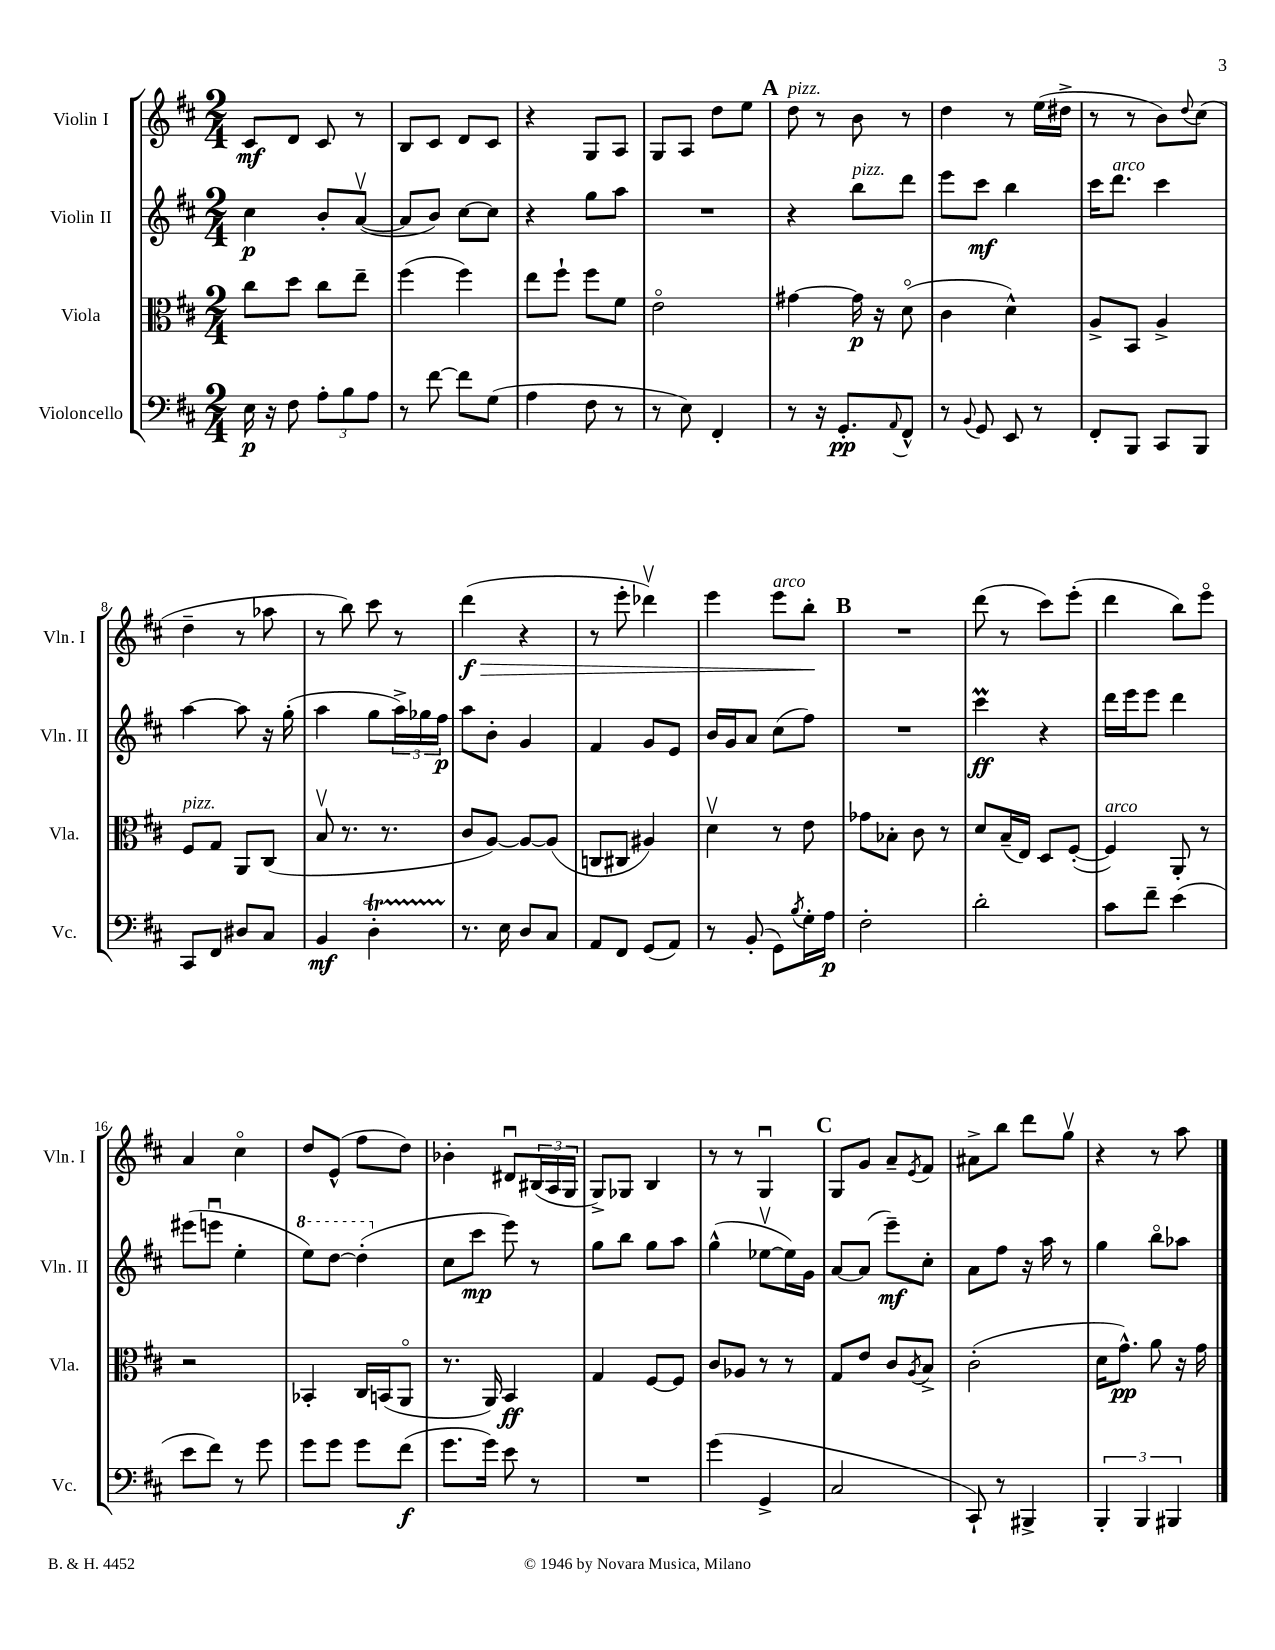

**kern	**kern	**kern	**kern
*staff4	*staff3	*staff2	*staff1
*clefF4	*clefC3	*clefG2	*clefG2
*k[f#c#]	*k[f#c#]	*k[f#c#]	*k[f#c#]
*M2/4	*M2/4	*M2/4	*M2/4
16E	8cc#	4cc#	8c#
16r	.	.	.
8F#	8dd	.	8d
12A'	8cc#	8b'	8c#
12B	.	.	.
.	8ee~	([8av	8r
12A	.	.	.
=	=	=	=
8r	(4ff#	8a]	8B
[8f#	.	8b)	8c#
8f#]	4ff#)	[8cc#	8d
(8G	.	8cc#]	8c#
=	=	=	=
4A	8ee	4r	4r
.	8ff#`	.	.
8F#	8ff#	8gg	8G
8r	8f#	8aa	8A
=	=	=	=
8r	2eo	2r	8G
8E)	.	.	8A
4FF#'	.	.	8dd
.	.	.	8ee
=	=	=	=
8r	[4g#	4r	8dd
16r	.	.	8r
8.GG'	.	.	.
.	16g#]	8bb	8b
.	16r	.	.
8qqAA	.	.	.
8FF#^^	(8do	8ddd	8r
=	=	=	=
8r	4c#	8eee	4dd
8qqBB	.	.	.
8GG	.	8ccc#	.
8EE	4d^^)	4bb	8r
8r	.	.	(16ee
.	.	.	16dd#^
=	=	=	=
8FF#'	8A^	16ccc#	8r
.	.	8.ddd	.
8BBB	8BB	.	8r
8CC#	4A^	4ccc#	8b)
.	.	.	8qqdd
8BBB	.	.	(8cc#
=	=	=	=
8CC#	8F#	[4aa	4dd~
8FF#	8G	.	.
8D#	8AA	8aa]	8r
8C#	(8C#	16r	8aa-
.	.	(16gg'	.
=	=	=	=
4BB	8Bv	4aa	8r
.	8.r	.	8bb)
4D'	.	8gg	8ccc#
.	8.r	.	.
.	.	24aa^)	8r
.	.	24gg-	.
.	.	24ff#	.
=	=	=	=
8.r	8c#	8aa	(4ddd
.	[8A)	8b'	.
16E	.	.	.
8D	8A_	4g	4r
8C#	(8A]	.	.
=	=	=	=
8AA	8C	4f#	8r
8FF#	8C#	.	8eee'
(8GG	4A#)	8g	4ddd-v)
8AA)	.	8e	.
=	=	=	=
8r	4dv	16b	4eee
.	.	16g	.
(8BB'	.	8a	.
8GG)	8r	(8cc#	8eee
8qB	.	.	.
16G'	8e	8ff#)	8bb'
16A	.	.	.
=	=	=	=
2F#'	8g-	2r	2r
.	8B-'	.	.
.	8c#	.	.
.	8r	.	.
=	=	=	=
2d'	8d	4ccc#	(8ddd
.	(16B~	.	8r
.	16E)	.	.
.	8D	4r	8ccc#)
.	([8F#'	.	(8eee'
=	=	=	=
8c#	4F#])	16ddd	4ddd
.	.	16eee	.
8f#~	.	8eee	.
(4e	8AA'	4ddd	8bb)
.	8r	.	8eeeo
=	=	=	=
8e	2r	(8eee#	4a
8f#)	.	8eeeu	.
8r	.	4ee'	4cc#o
8g	.	.	.
=	=	=	=
8g	4BB-'	8eee)	8dd
8g	.	[8ddd	(8e^^
8g	16C#	(4ddd']	8ff#
.	(16BB	.	.
(8f#	8AAo	.	8dd)
=	=	=	=
8.g	8.r	8cc#	4b-'
.	.	8ccc#	.
16g)	16AA)	.	.
8e	4BB	8eee)	8d#u
8r	.	8r	(24B#
.	.	.	24A
.	.	.	24G
=	=	=	=
2r	4G	8gg	8G^)
.	.	8bb	8G-
.	[8F#	8gg	4B
.	8F#]	8aa	.
=	=	=	=
(4g	8c#	(4gg^^	8r
.	8A-	.	8r
4GG^	8r	[8ee-v	4Gu
.	8r	16ee-])	.
.	.	16g	.
=	=	=	=
2C#	8G	[8a	8G
.	8e	(8a]	8g
.	8c#	8eee~)	8a~
.	8qA	.	8qe
.	8B^	8cc#'	8f#
=	=	=	=
8CC#`)	(2c#'	8a	8a#^
8r	.	8ff#	8bb
4BBB#^	.	16r	8ddd
.	.	16aa	.
.	.	8r	8ggv
=	=	=	=
6BBB'	16d	4gg	4r
.	8.g^^)	.	.
6BBB	.	.	.
.	8a	8bbo	8r
6BBB#	.	.	.
.	16r	8aa-	8aa
.	16g	.	.
==	==	==	==
*-	*-	*-	*-
